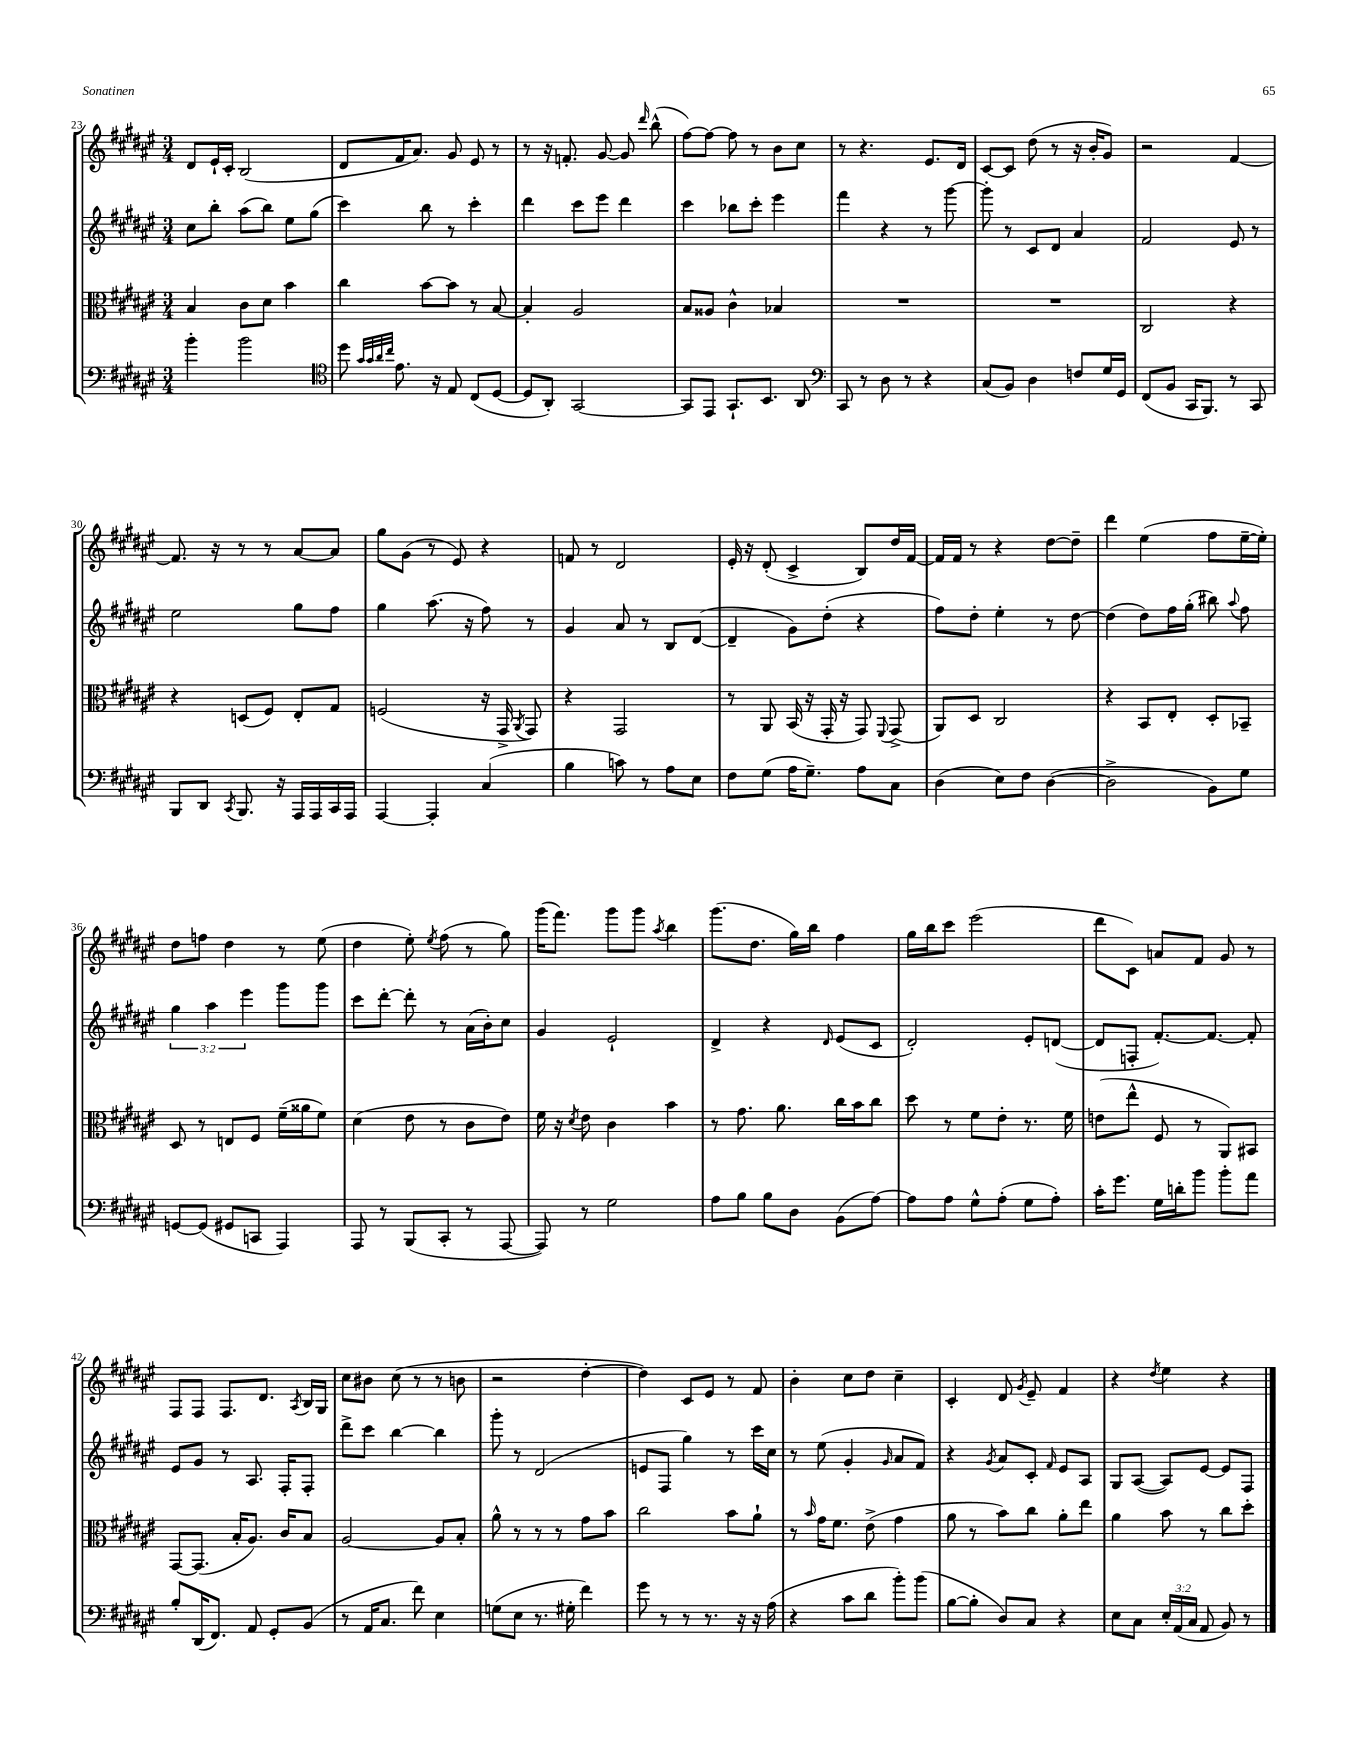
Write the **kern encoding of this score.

**kern	**kern	**kern	**kern
*staff4	*staff3	*staff2	*staff1
*clefF4	*clefC3	*clefG2	*clefG2
*k[f#c#g#d#a#e#]	*k[f#c#g#d#a#e#]	*k[f#c#g#d#a#e#]	*k[f#c#g#d#a#e#]
*M3/4	*M3/4	*M3/4	*M3/4
4b'	4B	8cc#	8d#
.	.	8bb'	16e#`
.	.	.	16c#'
2b	8c#	(8aa#	(2B
.	8d#	8bb)	.
.	4b	8ee#	.
.	.	(8gg#	.
=	=	=	=
*clefC4	*	*	*
8dd#	4cc#	4ccc#)	8d#
32qqg#	.	.	.
32qqg#	.	.	.
32qqa#	.	.	.
32qqcc#	.	.	.
8.e#	.	.	16f#
.	.	.	8.a#)
.	[8b	8bb	.
16r	.	.	.
8E#	8b]	8r	8g#
(8C#	8r	4ccc#'	8e#
[8D#	[8B	.	8r
=	=	=	=
8D#]	4B']	4ddd#	8r
8AA#')	.	.	16r
.	.	.	8.f'
[2GG#	2A#	8ccc#	.
.	.	8eee#	[8g#
.	.	4ddd#	8g#]
.	.	.	16qqddd#
.	.	.	(8bb^^
=	=	=	=
8GG#]	8B	4ccc#	[8ff#)
8EE#	8A##	.	8ff#_
8.GG#`	4c#^^	8bb-	8ff#]
.	.	8ccc#'	8r
8.BB	.	.	.
.	4B-	4eee#	8b
8AA#	.	.	8cc#
=	=	=	=
*clefF4	*	*	*
8CC#	2.r	4fff#	8r
8r	.	.	4.r
8D#	.	4r	.
8r	.	.	.
4r	.	8r	8.e#
.	.	[8ggg#	.
.	.	.	16d#
=	=	=	=
(8C#	2.r	8ggg#']	[8c#
8BB)	.	8r	8c#]
4D#	.	8c#	(8dd#
.	.	8d#	8r
8F	.	4a#	16r
.	.	.	16b'
16G#	.	.	8g#)
16GG#	.	.	.
=	=	=	=
(8FF#	2C#	2f#	2r
8BB	.	.	.
16CC#	.	.	.
8.BBB)	.	.	.
8r	4r	8e#	[4f#
8CC#	.	8r	.
=	=	=	=
8BBB	4r	2ee#	8.f#]
8DD#	.	.	.
.	.	.	16r
8qCC#	.	.	.
8.BBB	(8D	.	8r
.	8F#)	.	8r
16r	.	.	.
16AAA#	8E#'	8gg#	[8a#
16AAA#	.	.	.
16CC#	8G#	8ff#	8a#]
16AAA#	.	.	.
=	=	=	=
[4AAA#	(2F	4gg#	8gg#
.	.	.	(8g#
4AAA#']	.	(8.aa#	8r
.	.	.	8e#)
.	.	16r	.
(4C#	16r	8ff#)	4r
.	16GG#^	.	.
.	8qAA#	.	.
.	8GG#)	8r	.
=	=	=	=
4B	4r	4g#	8f
.	.	.	8r
8c)	2GG#	8a#	2d#
8r	.	8r	.
8A#	.	8B	.
8E#	.	([8d#	.
=	=	=	=
8F#	8r	4d#~]	16e#'
.	.	.	16r
(8G#	8AA#	.	(8d#'
16A#	(16BB	8g#)	4c#^
8.G#~)	16r	.	.
.	16GG#'	(8dd#'	.
.	16r	.	.
8A#	8GG#)	4r	8B)
.	8qqFF#	.	.
8C#	(8GG#^	.	16dd#
.	.	.	[16f#
=	=	=	=
(4D#	8AA#)	8ff#)	16f#]
.	.	.	16f#
.	8D#	8dd#'	8r
8E#)	2C#	4ee#'	4r
8F#	.	.	.
([4D#	.	8r	[8dd#
.	.	[8dd#	8dd#~]
=	=	=	=
2D#^]	4r	(4dd#]	4ddd#
.	8BB	8dd#)	(4ee#
.	8E#'	16ff#	.
.	.	(16gg#'	.
8BB)	8D#'	8bb#)	8ff#
.	.	8qqaa#	.
8G#	8BB-~	8ff#	[16ee#~
.	.	.	16ee#'])
=	=	=	=
[8GG	8D#	6gg#	8dd#
(8GG]	8r	.	8ff
.	.	6aa#	.
8GG#	8E	.	4dd#
.	.	6eee#	.
8CC	8F#	.	.
4AAA#)	(16f#~	8ggg#	8r
.	16a##	.	.
.	8f#)	8ggg#	(8ee#
=	=	=	=
8AAA#	(4d#	8ccc#	4dd#
8r	.	[8ddd#'	.
(8BBB	8e#	8ddd#']	8ee#')
.	.	.	8qee#
8CC#'	8r	8r	(8ff#
8r	8c#	(16a#	8r
.	.	16b')	.
[8AAA#	8e#)	8cc#	8gg#)
=	=	=	=
8AAA#])	16f#	4g#	(16ggg#
.	16r	.	8.fff#)
.	8qd#	.	.
8r	8e#	.	.
2G#	4c#	2e#`	8ggg#
.	.	.	8ggg#
.	.	.	8qaa#
.	4b	.	4bb
=	=	=	=
8A#	8r	4d#^	(8.ggg#
8B	8.g#	.	.
.	.	.	8.dd#
8B	.	4r	.
.	8.a#	.	.
8D#	.	.	16gg#)
.	.	.	16bb
.	.	16qqd#	.
(8BB	16cc#	(8e#	4ff#
.	16b	.	.
[8A#)	8cc#	8c#	.
=	=	=	=
8A#]	8dd#	2d#')	16gg#
.	.	.	16bb
8A#	8r	.	8ccc#
8G#^^	8f#	.	(2eee#
(8A#'	8e#'	.	.
8G#	8.r	8e#'	.
8A#')	.	([8d	.
.	16f#	.	.
=	=	=	=
16c#'	(8e	8d]	8ddd#
8.g#	.	.	.
.	8ee#^^	8F'	8c#)
16G#	8F#	[8.f#')	8a
16d'	.	.	.
8b	8r	.	8f#
.	.	8.f#_	.
8b'	8AA#)	.	8g#
8a#	8BB#	8f#']	8r
=	=	=	=
8B'	[8GG#	8e#	8F#
(16DD#	(8.GG#]	8g#	8F#
8.FF#)	.	.	.
.	.	8r	8.F#
.	16B'	.	.
8AA#	8.A#)	8.A#	.
.	.	.	8.d#
8GG#'	.	.	.
.	16c#	16F#'	.
.	.	.	8qA#
(8BB	8B	8F#'	16B
.	.	.	16G#
=	=	=	=
8r	[2A#	8ddd#^	8cc#
16AA#	.	8ccc#	8b#
8.C#	.	.	.
.	.	[4bb	(8cc#
8f#)	.	.	8r
4E#	8A#]	4bb]	8r
.	8B'	.	8b
=	=	=	=
(8G	8a#^^	8ggg#'	2r
8E#	8r	8r	.
8.r	8r	(2d#	.
.	8r	.	.
16G#'	.	.	.
4f#)	8g#	.	[4dd#'
.	8b	.	.
=	=	=	=
8g#	2cc#	8e	4dd#])
8r	.	8F#	.
8r	.	4gg#)	8c#
8.r	.	.	8e#
.	8b	8r	8r
16r	.	.	.
16r	8a#`	16ccc#	8f#
(16A#	.	16cc#	.
=	=	=	=
4r	8r	8r	4b'
.	16qqb	.	.
.	16g#	(8ee#	.
.	8.f#	.	.
8c#	.	4g#'	8cc#
8d#	(8e#^	.	8dd#
.	.	16qqg#	.
8b')	4g#	8a#	4cc#~
(8b	.	8f#)	.
=	=	=	=
[8B	8a#	4r	4c#'
8B']	8r	.	.
.	.	8qg#	.
8D#)	8b)	8a#	8d#
.	.	.	8qg#
8C#	8cc#	8c#'	8e#~
.	.	16qqf#	.
4r	8a#'	8e#	4f#
.	8ee#	8A#	.
=	=	=	=
8E#	4a#	8G#	4r
8C#	.	([8A#	.
.	.	.	8qdd#
24E#'	8b	8A#])	4ee#
(24AA#	.	.	.
24C#	.	.	.
8AA#	8r	[8e#	.
8BB)	8cc#	8e#]	4r
8r	8dd#'	8F#	.
==	==	==	==
*-	*-	*-	*-
